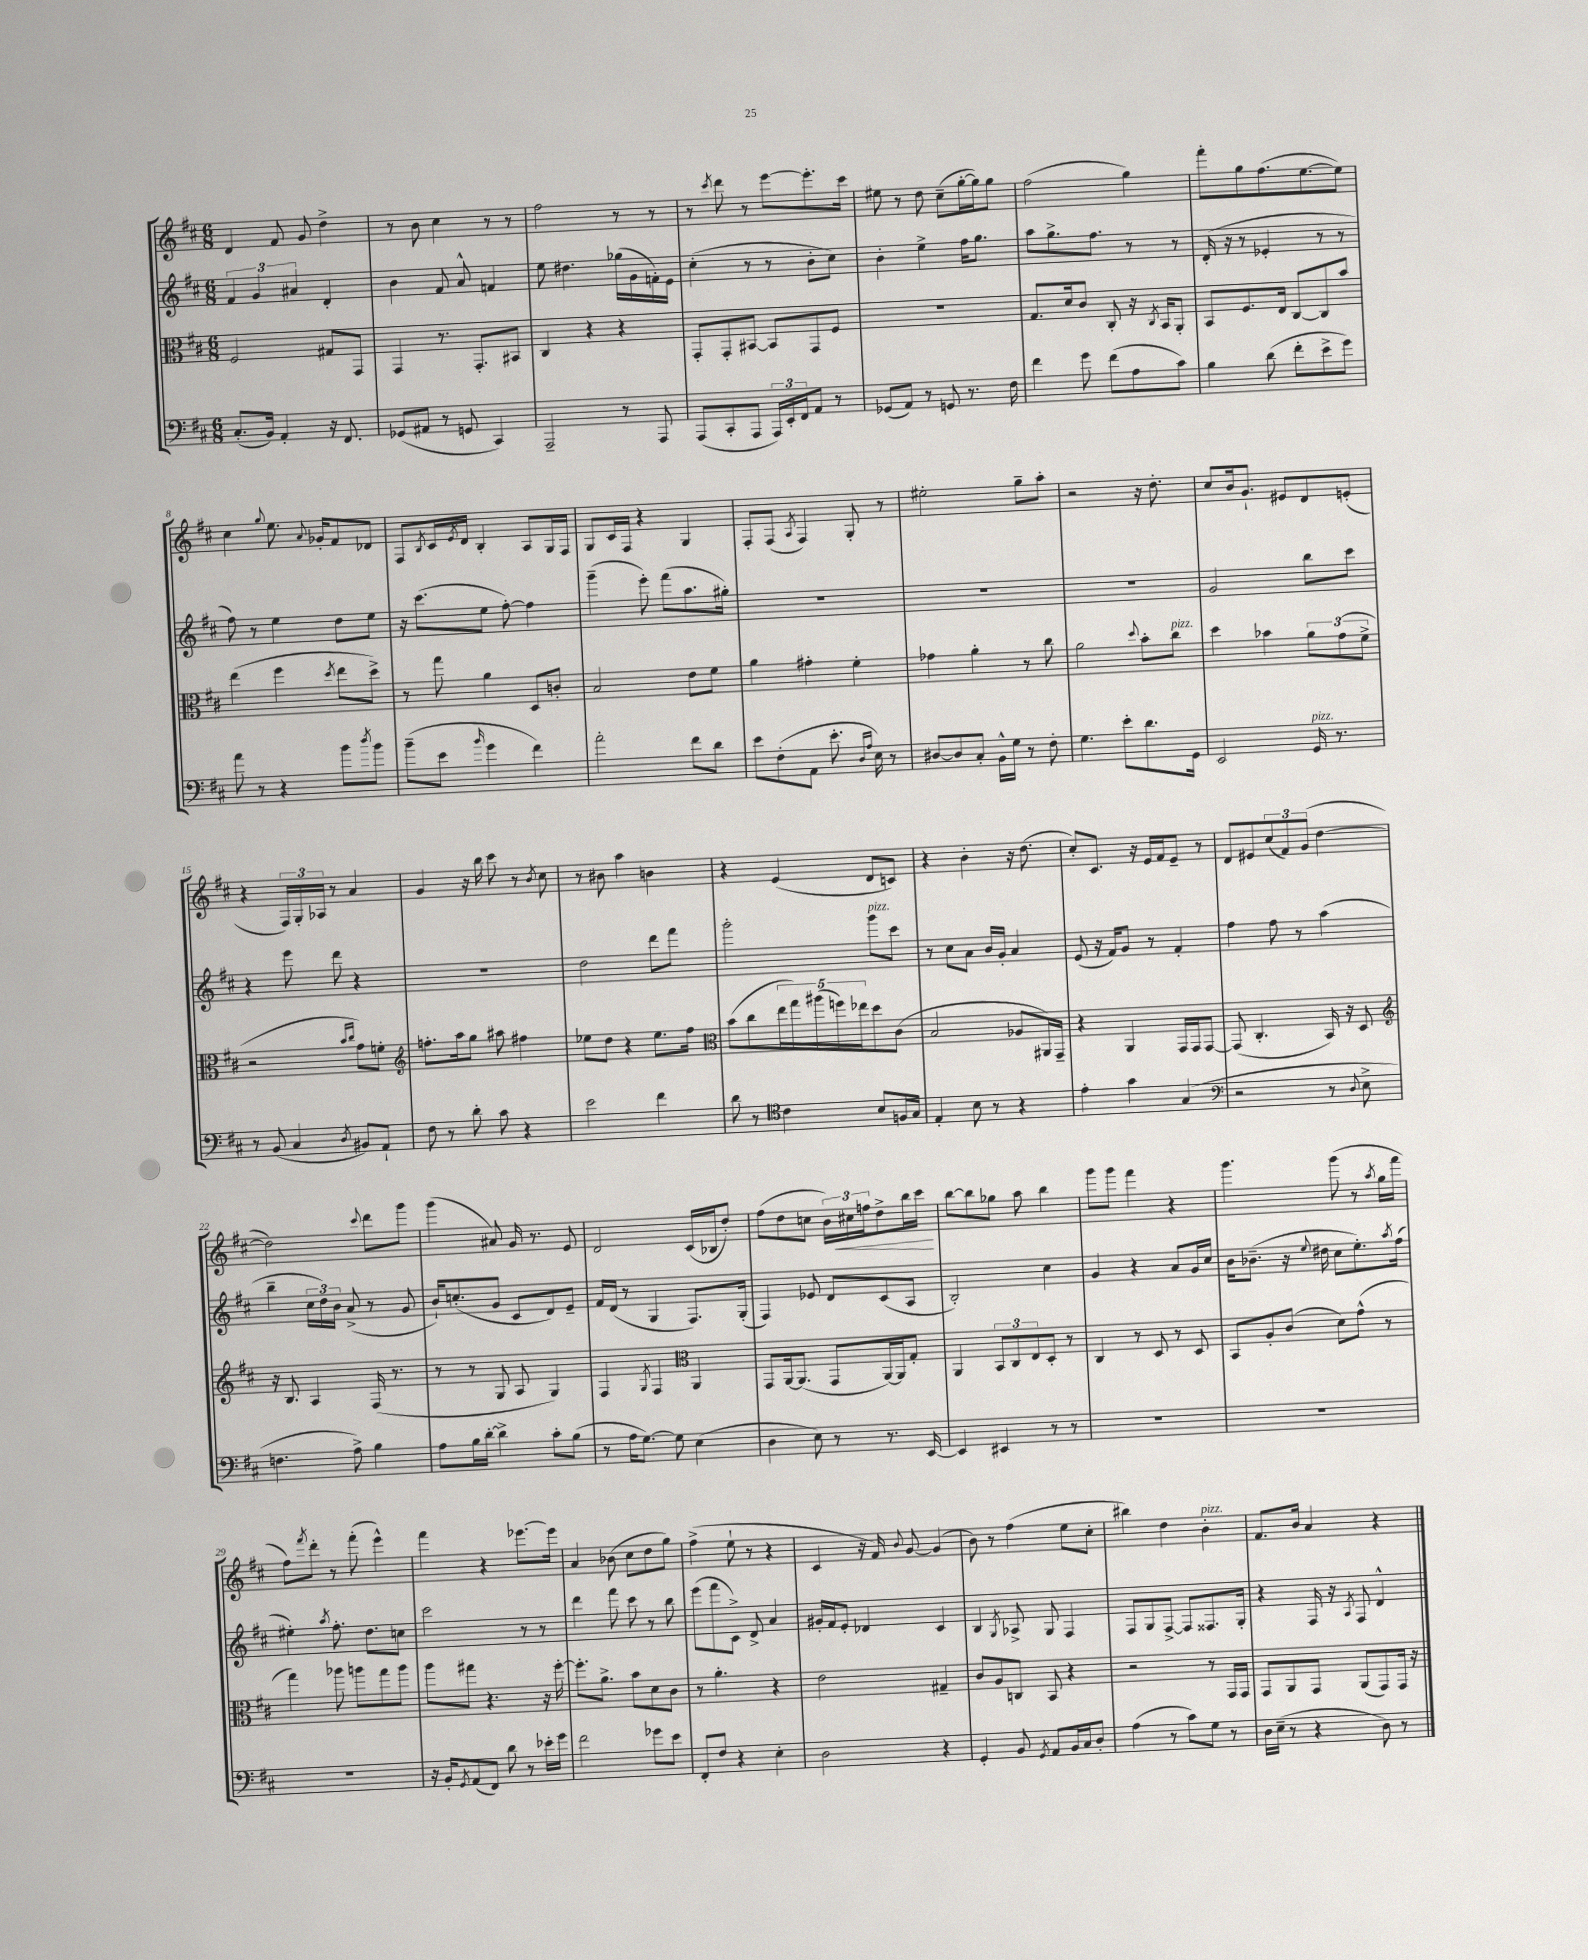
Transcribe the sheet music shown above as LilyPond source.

<<
\new StaffGroup <<
\new Staff = "s0" {
    \clef treble \key d \major \numericTimeSignature \time 6/8
    d'4 fis'8 g'8 d''4-> |
    r8 b'8 cis''4 r8 r8 |
    fis''2 r8 r8 |
    r8 \acciaccatura { cis'''8 } d'''8 r8 e'''8~ e'''8.-. cis'''16 |
    eis''8 r8 d''8 cis''8--( g''16~-. g''16) g''8 |
    fis''2( g''4) |
    fis'''8-. g''8 fis''8.( e''8.~ e''8) |
    cis''4 \appoggiatura { g''8 } e''8. \appoggiatura { a'8 } ges'16-. fis'8 des'8 |
    fis8 \acciaccatura { b8 } cis'16 \acciaccatura { e'8 } d'16 b4-. a8 g16 fis16 |
    g8 cis'16 fis16 r4 g4 |
    fis8-. fis8( \acciaccatura { a8 } fis4) g8-. r8 |
    eis''2-. g''8-- a''8-. |
    r2 r16 d''8.-. |
    cis''8 b'16 g'8.-! eis'8 d'8 e'8-.( |
    r4 \tuplet 3/2 { fis16) g16-. aes16 } r8 a'4 |
    g'4 r16 b''16 cis'''8 r8 \acciaccatura { b'8 } cis''8 |
    r8 bis'8 a''4 b'4 |
    r4 e'4( d'8 c'8) |
    r4 b'4-. r16 d''8.( |
    cis''8-.) cis'8. r16 e'16 fis'16 e'8-- r8 |
    d'8 eis'8 \tuplet 3/2 { cis''8( fis'8) g'8( } d''4~ |
    d''2) \appoggiatura { cis'''8 } d'''8 g'''8 |
    g'''4( ais'8) g'16 r8. e'8 |
    d'2 cis'16( bes16 d''8-.) |
    fis''8( d''8 c''8 \tuplet 3/2 { b'16) cis''16\< f''16 } d''8-> b''16 cis'''16\! |
    b''8~ b''8 ges''8 a''8 b''4 |
    g'''8 g'''8 fis'''4 r4 |
    g'''4. g'''8( r8 \acciaccatura { a''8 } g''16 fis'''16 |
    fis''8) \acciaccatura { fis'''8 } d'''8-. r8 fis'''8-.( e'''4-^) |
    fis'''4 r4 ees'''8.~ ees'''16 |
    a'4 bes'8( cis''8 d''8 g''8) |
    fis''4->( e''8-! r8 r4 |
    cis'4 r16 fis'16) \appoggiatura { b'8 } g'8~ g'4( |
    b'8) r8 fis''4( e''8 cis''8-. |
    bis''4) d''4 b'4-.^\markup { \italic "pizz." } |
    fis'8. b'16 a'4 r4 \bar "|." |
}
\new Staff = "s1" {
    \clef treble \key d \major \numericTimeSignature \time 6/8
    \tuplet 3/2 { fis'4 g'4 ais'4 } d'4-. |
    b'4 fis'8 a'8-^ f'4 |
    e''8 dis''4. ges''16( g'16 f'16-.) e'16 |
    cis''4-.( r8 r8 b'8-. cis''8) |
    b'4-. e''4-> fis''16 g''8. |
    a''8 g''8.-> fis''8. r8 r8 |
    d'16-.( r16 r8 ees'4-. r8 r8 |
    fis''8) r8 e''4 d''8 e''8 |
    r16 cis'''8.( e''8 fis''8~-.) fis''4 |
    g'''4--( e'''8-.) fis'''8( a''8. gis''16-.) |
    R2. |
    R2. |
    R2. |
    g'2 b''8 cis'''8 |
    r4 e'''8 d'''8 r4 |
    R2. |
    d''2 d'''8 fis'''8 |
    g'''2-. g'''8^\markup { \italic "pizz." } cis'''8 |
    r8 cis''8 a'8 b'16 g'16-. a'4 |
    e'8( r16 fis'16) g'8 r8 fis'4-. |
    fis''4 fis''8 r8 a''4( |
    b''4-- \tuplet 3/2 { cis''16 d''16) b'16 } a'8->( r8 g'8 |
    b'16-!) c''8.-.( g'8 cis'8 d'8) e'8-- |
    fis'16 d'16( r8 g4 fis8.) g16-.( |
    fis4) ees'8 d'8 cis'8( a8 |
    b2-.) cis''4 |
    g'4 r4 a'8 g'16 cis''16 |
    b'16 bes'8.--( r16 \appoggiatura { e''8 } dis''16 cis''8 e''8.-.) \acciaccatura { a''8 } fis''16( |
    eis''4-.) \acciaccatura { a''8 } fis''8.-. d''8. c''8 |
    cis'''2 r8 r8 |
    d'''4 fis'''8 cis'''8 r8 b''8 |
    e'''8( fis'''8 cis'8->) d'8-> a'4 |
    gis'16-. fis'16 e'8-. des'4 cis'4 |
    b4 \acciaccatura { g8 } aes8-> g8 fis4 |
    fis8 g8 fis8~-> fis8 fisis8. g16-. |
    r4 fis16 r16 \acciaccatura { a8 } fis8 d'4-^ \bar "|." |
}
\new Staff = "s2" {
    \clef alto \key d \major \numericTimeSignature \time 6/8
    fis2 gis8 g,8 |
    g,4 r8. g,8.-. bis,8 |
    cis4 r4 r4 |
    g,8-. g,8-. bis,8~ bis,8 g,8 fis8 |
    r2. |
    g8. d'16 cis'8 cis8-. r16 \acciaccatura { cis8 } b,16 a,8-. |
    b,8 fis8. e16 cis8~ cis8 b'8 |
    e''4( fis''4 \acciaccatura { d''8 } e''8 d''8->) |
    r8 g''8 a'4 d8 c'8-. |
    b2 e'8 fis'8 |
    a'4 gis'4-. fis'4-. |
    ges'4 a'4-. r8 cis''8 |
    a'2 \appoggiatura { d''8 } b'8-. cis''8^\markup { \italic "pizz." } |
    d''4 bes'4 \tuplet 3/2 { a'8 g'8( fis'8-> } |
    r2 \grace { b'16 cis''16 } g'8) f'8-. |
    \clef treble f''8.-. a''16 g''8 ais''8 fis''4 |
    ees''8 d''8 r4 ees''8. fis''16 |
    \clef alto b'8( cis''8 \tuplet 5/4 { e''16 g''16) ais''16( f''16) ees''16 } d''8 cis'8( |
    b2 aes8 ais,16) g,16-- |
    r4 a,4 g,16 g,16 g,8~ |
    g,8( cis4.-. b,16) r16 d8 |
    \clef treble r16 b8. a4 fis16( r8. |
    r8 r8 g8 a8 g4) |
    fis4 \acciaccatura { g8 } fis4 \clef alto a,4 |
    g,8 a,16~ a,8.( g,8 a,16~) a,16 g8-. |
    a,4 \tuplet 3/2 { b,8 cis8 e8 } d8-. r8 |
    cis4 r8 d8 r8 d8 |
    b,8 a8-. cis'8( d'8) g'8-^( r8 |
    g''4) aes''8 a''8 g''8 a''8 |
    a''8 gis''8 r4. r16 fis''16~-. |
    fis''8.-. a'8.-> b'8 d'8 cis'8 |
    r8 a'4.-. r4 |
    e'2 gis4-- |
    cis'8 a8 c8 b,8 r4 |
    r2 r8 g,16 g,16 |
    g,8 a,8 g,8 a,8( g,8) g,16 r16 \bar "|." |
}
\new Staff = "s3" {
    \clef bass \key d \major \numericTimeSignature \time 6/8
    cis8.-.( b,16) a,4-. r16 fis,8. |
    ges,8( ais,8 r8 g,8 cis,4) |
    a,,2-- r8 a,,8 |
    a,,8( cis,8-. a,,8 \tuplet 3/2 { a,,16) e,16-. fis,16 } a,8 r8 |
    ges,8( a,8) r8 g,8 r8. fis16 |
    fis'4 g'8 fis'8( a8 cis'8) |
    b4 d'8( fis'8-. e'8-> g'8) |
    a'8 r8 r4 b'8 \acciaccatura { d''8 } b'8 |
    b'8--( e'8 \grace { b'16 } g'4 fis'4) |
    a'2-. fis'8 d'8 |
    e'8 fis8-.( a,8 e'8.-. \grace { d16 a16 } e16) r8 |
    dis8~ dis8 cis8-. b,16-^ g16 r8 fis8-. |
    g4. e'8-. d'8. g,16 |
    e,2 g,16^\markup { \italic "pizz." } r8. |
    r8 b,8( cis4 \acciaccatura { d8 } bis,8) a,8-! |
    fis8 r8 d'8-. cis'8 r4 |
    e'2 fis'4 |
    d'8 r8 \clef tenor cis'4 b8 f16 g16 |
    e4-. b8 r8 r4 |
    e'4-. g'4 g4( |
    \clef bass r2 r8 \appoggiatura { d8 } e8-> |
    f4. a8->) b4 |
    a8 b16 d'16~-. d'4-> cis'8-. b8( |
    r8 a16 g8.~) g8 e4( |
    d4 e8) r8 r8. e,16~ |
    e,4 eis,4 r8 r8 |
    R2. |
    R2. |
    R2. |
    r16 b,16-. \acciaccatura { g,8 } a,8( fis,8) d'8 r8 ees'16-. g'16 |
    fis'2 ges'8 e'8 |
    fis,8-. fis8 r4 e4-. |
    d2 r4 |
    g,4-. b,8 \acciaccatura { g,8 } a,8 b,16 cis16 d8-. |
    a4( r8 cis'8) g8 r8 |
    d16 e16--( r8 r4 d8) r8 \bar "|." |
}
>>
>>
